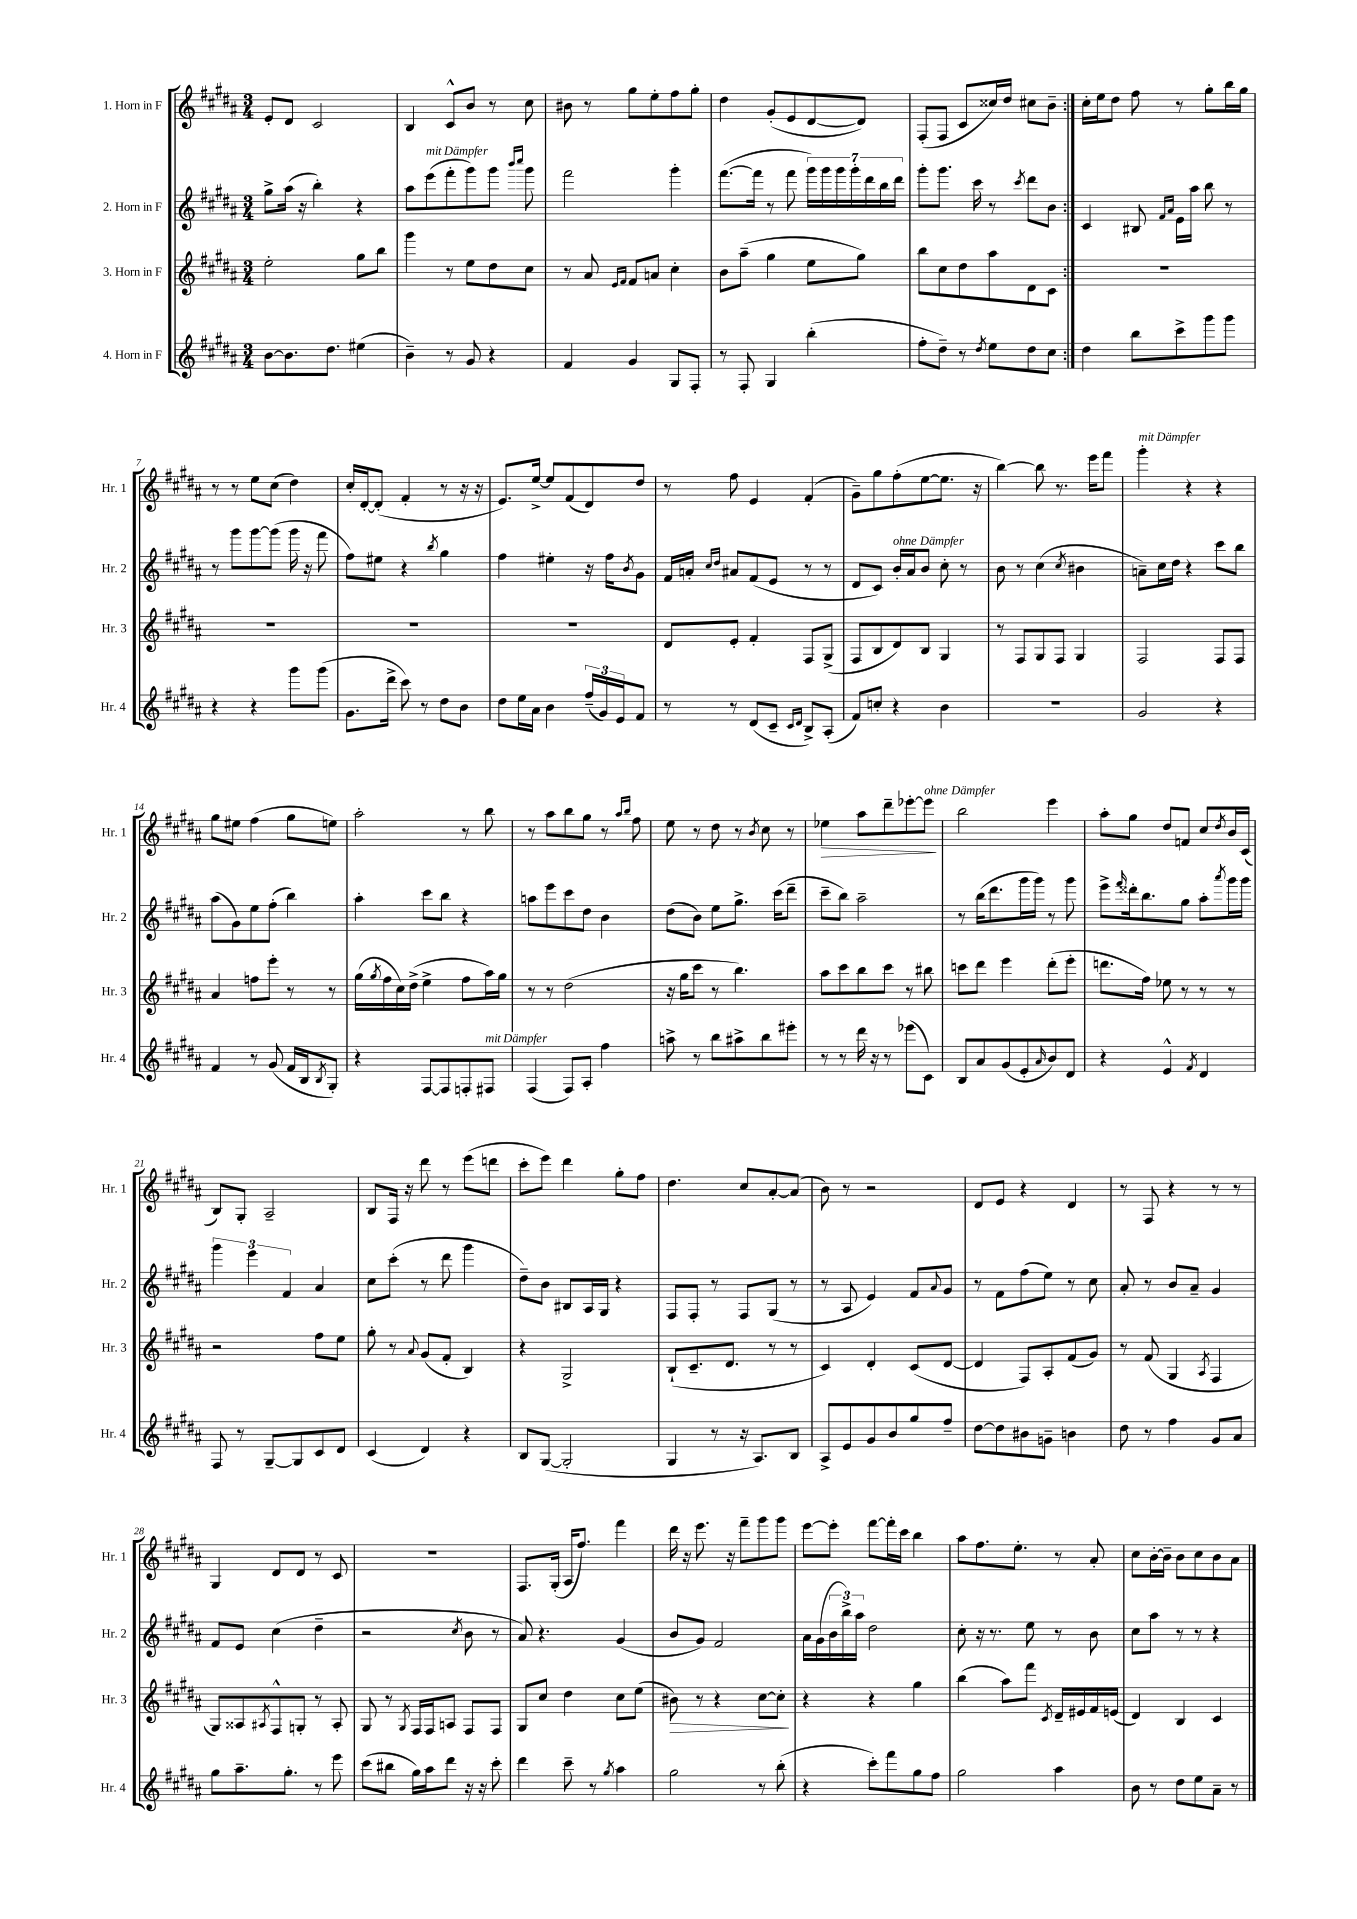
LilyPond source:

<<
\new StaffGroup <<
\new Staff = "s0" \with { instrumentName = "1. Horn in F" shortInstrumentName = "Hr. 1" } {
    \clef treble \key b \major \numericTimeSignature \time 3/4
    \repeat volta 2 { e'8-. dis'8 cis'2 |
    b4 cis'8-^ b'8 r8 cis''8 |
    bis'8 r8 gis''8 e''8-. fis''8 gis''8-. |
    dis''4 gis'8-.( e'8 dis'8~ dis'8) |
    fis8-.( fis8 cis'8 cisis''16) dis''16 cis''8 b'8-- | }
    cis''16-. e''16 dis''8 fis''8 r8 gis''8-. b''16 gis''16 |
    r8 r8 e''8 cis''8( dis''4) |
    cis''16-. dis'16~-. dis'8-.( fis'4-. r8 r16 r16 |
    e'8.) e''16~-> e''8 fis'8( dis'8) dis''8 |
    r8 fis''8 e'4 fis'4-.( |
    gis'8--) gis''8 fis''8-.( e''8~ e''8. r16 |
    b''4~) b''8 r8. e'''16 fis'''8 |
    gis'''4-.^\markup { \italic "mit Dämpfer" } r4 r4 |
    gis''8 eis''8 fis''4( gis''8 e''8) |
    ais''2-. r8 b''8 |
    r8 ais''8 b''8 gis''8 r8 \grace { ais''16 b''16 } fis''8 |
    e''8 r8 dis''8 r8 \acciaccatura { b'8 } cis''8 r8 |
    ees''4\> ais''8 dis'''8-- ees'''8~-. ees'''8\!^\markup { \italic "ohne Dämpfer" } |
    b''2 e'''4 |
    ais''8-. gis''8 dis''8 f'8 cis''8 \acciaccatura { dis''8 } b'16 cis'16( |
    b8) gis8-. ais2-- |
    b8 fis16 r16 dis'''8 r8 e'''8( d'''8 |
    cis'''8-. e'''8) dis'''4 gis''8-. fis''8 |
    dis''4. cis''8 ais'8~-. ais'8( |
    b'8) r8 r2 |
    dis'8 e'8 r4 dis'4 |
    r8 fis8 r4 r8 r8 |
    gis4 dis'8 dis'8 r8 cis'8 |
    R2. |
    fis8. gis16-.( ais16 fis''8.) fis'''4 |
    dis'''16 r16 e'''8. r16 fis'''8-- gis'''8 gis'''8 |
    e'''8~ e'''8-. fis'''8~ fis'''16-. cis'''16 b''4 |
    ais''8 fis''8. e''8.-. r8 ais'8-. |
    cis''8 b'16~-. b'16-- b'8 cis''8 b'8 ais'8 \bar "|." |
}
\new Staff = "s1" \with { instrumentName = "2. Horn in F" shortInstrumentName = "Hr. 2" } {
    \clef treble \key b \major \numericTimeSignature \time 3/4
    \repeat volta 2 { gis''8-> ais''16( r16 b''4-.) r4 |
    ais''8 e'''8^\markup { \italic "mit Dämpfer" }( fis'''8-. gis'''8) gis'''8 \grace { b'''16 cis''''16 } gis'''8 |
    fis'''2 gis'''4-. |
    fis'''8.~( fis'''16 r8 fis'''8 \tuplet 7/4 { gis'''16) gis'''16 gis'''16 gis'''16-. dis'''16 b''16 dis'''16 } |
    gis'''8-. gis'''8. cis'''16 r8 \acciaccatura { cis'''8 } dis'''8 b'8 | }
    cis'4 bis8 \grace { fis'16 ais'16 } e'16 ais''16 b''8 r8 |
    r8 gis'''8 gis'''8~ gis'''8( gis'''16 r16 fis'''8 |
    fis''8) eis''8 r4 \acciaccatura { b''8 } gis''4 |
    fis''4 eis''4-. r16 fis''16 \acciaccatura { b'8 } gis'8 |
    fis'16 a'16-. \grace { cis''16 dis''16 } ais'8 fis'8( e'8 r8 r8 |
    dis'8 cis'8) b'16-.^\markup { \italic "ohne Dämpfer" } ais'16 b'8 cis''8-. r8 |
    b'8 r8 cis''4( \acciaccatura { cis''8 } bis'4 |
    a'8--) cis''16 dis''16 r4 cis'''8 b''8 |
    ais''8( gis'8) e''8 fis''8-.( b''4) |
    ais''4-. cis'''8 b''8 r4 |
    a''8 e'''8 cis'''8 dis''8 b'4 |
    dis''8( b'8) e''8 gis''8.-> cis'''16( dis'''8-- |
    cis'''8-- b''8) ais''2-- |
    r8 b''16( dis'''8. gis'''16 gis'''16) r8 gis'''8 |
    e'''8-> \grace { fis'''16 } disis'''16-. b''8. gis''8 ais''8-. \acciaccatura { ais'''8 } gis'''16 gis'''16 |
    \tuplet 3/2 { gis'''4 e'''4 fis'4 } ais'4 |
    cis''8 cis'''8-.( r8 dis'''8 gis'''4 |
    dis''8--) b'8 bis8 ais16 gis16 r4 |
    fis8 fis8-. r8 fis8 gis8( r8 |
    r8 ais8 e'4) fis'8 \appoggiatura { ais'8 } gis'8 |
    r8 fis'8 fis''8( e''8) r8 cis''8 |
    ais'8-. r8 b'8 ais'8-- gis'4 |
    fis'8 e'8 cis''4( dis''4-- |
    r2 \acciaccatura { cis''8 } b'8 r8 |
    ais'8) r4. gis'4( |
    b'8 gis'8) fis'2 |
    ais'16 gis'16( \tuplet 3/2 { b'16 b''16->) ais''16 } dis''2 |
    cis''8-. r16 r8. e''8 r8 b'8 |
    cis''8 ais''8 r8 r8 r4 \bar "|." |
}
\new Staff = "s2" \with { instrumentName = "3. Horn in F" shortInstrumentName = "Hr. 3" } {
    \clef treble \key b \major \numericTimeSignature \time 3/4
    \repeat volta 2 { e''2-. gis''8 b''8 |
    gis'''4 r8 e''8 dis''8 cis''8 |
    r8 ais'8 \grace { e'16 fis'16 } fis'8 a'8 cis''4-. |
    b'8 ais''8--( gis''4 e''8 gis''8) |
    b''8 cis''8 dis''8 ais''8 dis'8 cis'8 | }
    R2. |
    R2. |
    R2. |
    R2. |
    dis'8 e'8-. fis'4-. fis8 gis8->( |
    fis8 b8 dis'8) b8 gis4 |
    r8 fis8 gis8 fis8 gis4 |
    fis2 fis8 fis8 |
    ais'4 f''8 e'''8-. r8 r8 |
    gis''16( \acciaccatura { gis''8 } fis''16 cis''16) dis''16->( e''4-> fis''8 ais''16) gis''16 |
    r8 r8 dis''2( |
    r16 gis''16 cis'''8 r8 b''4.) |
    ais''8 cis'''8 b''8 cis'''8 r8 bis''8 |
    c'''8 dis'''8 e'''4 dis'''8-.( e'''8-. |
    d'''8. fis''16) ees''8 r8 r8 r8 |
    r2 fis''8 e''8 |
    gis''8-. r8 \appoggiatura { ais'8 } gis'8( fis'8-. b4) |
    r4 gis2-> |
    b8-!( cis'8.-- dis'8. r8 r8 |
    cis'4) dis'4-. cis'8( dis'8~ |
    dis'4 fis8) ais8-. fis'8( gis'8) |
    r8 fis'8( gis4 \acciaccatura { ais8 } fis4 |
    gis8) aisis8 \acciaccatura { ais8 } fis8-^ g8-. r8 ais8-. |
    gis8 r8 \acciaccatura { gis8 } fis16 fis16 a8 fis8 fis8 |
    gis8 cis''8 dis''4 cis''8 e''8( |
    bis'8\>) r8 r4 cis''8~ cis''8-.\! |
    r4 r4 gis''4 |
    b''4( ais''8) fis'''8 \acciaccatura { cis'8 } dis'16-- eis'16 fis'16 e'16( |
    dis'4) b4 cis'4 \bar "|." |
}
\new Staff = "s3" \with { instrumentName = "4. Horn in F" shortInstrumentName = "Hr. 4" } {
    \clef treble \key b \major \numericTimeSignature \time 3/4
    \repeat volta 2 { b'8~ b'8. dis''8. eis''4( |
    b'4--) r8 gis'8 r4 |
    fis'4 gis'4 gis8 fis8-. |
    r8 fis8-. gis4 b''4-.( |
    fis''8-. dis''8--) r8 \acciaccatura { dis''8 } e''8 dis''8 cis''8 | }
    dis''4 b''8 cis'''8-> gis'''8 gis'''8 |
    r4 r4 gis'''8 gis'''8( |
    gis'8. dis'''16-> cis'''8) r8 dis''8 b'8 |
    dis''8 e''16 ais'16 b'4 \tuplet 3/2 { fis''16--( gis'16) e'16 } fis'8 |
    r8 r8 dis'8( cis'8-- \grace { cis'16 dis'16 } b8->) ais8-.( |
    fis'8) c''8-. r4 b'4 |
    R2. |
    gis'2 r4 |
    fis'4 r8 gis'8( fis'16 b16 \acciaccatura { b8 } gis8-.) |
    r4 fis8~ fis8 f8-. fis8^\markup { \italic "mit Dämpfer" } |
    fis4( fis8) ais8-. fis''4 |
    a''8-> r8 b''8 ais''8-> b''8 eis'''8-. |
    r8 r8 dis'''16 r16 r8 ees'''8( cis'8) |
    b8 ais'8 gis'8( e'8-. \grace { ais'16 } b'8) dis'8 |
    r4 e'4-^ \acciaccatura { fis'8 } dis'4 |
    fis8 r8 gis8~-- gis8 cis'8 dis'8 |
    cis'4( dis'4) r4 |
    b8 gis8~( gis2-. |
    gis4 r8 r16 ais8.) b8 |
    ais8-> e'8 gis'8 b'8 gis''8 fis''8-- |
    dis''8~ dis''8 bis'8 g'8-- b'4 |
    dis''8 r8 fis''4 gis'8 ais'8 |
    gis''8 ais''8.-- gis''8.-. r8 e'''8 |
    cis'''8( bis''8 gis''16) ais''16 dis'''8 r16 r16 cis'''8-. |
    dis'''4 cis'''8-- r8 \acciaccatura { gis''8 } ais''4 |
    gis''2 r8 b''8-.( |
    r4 cis'''8-.) fis'''8 gis''8 fis''8 |
    gis''2 ais''4 |
    b'8 r8 dis''8 e''8 ais'8-- r8 \bar "|." |
}
>>
>>
